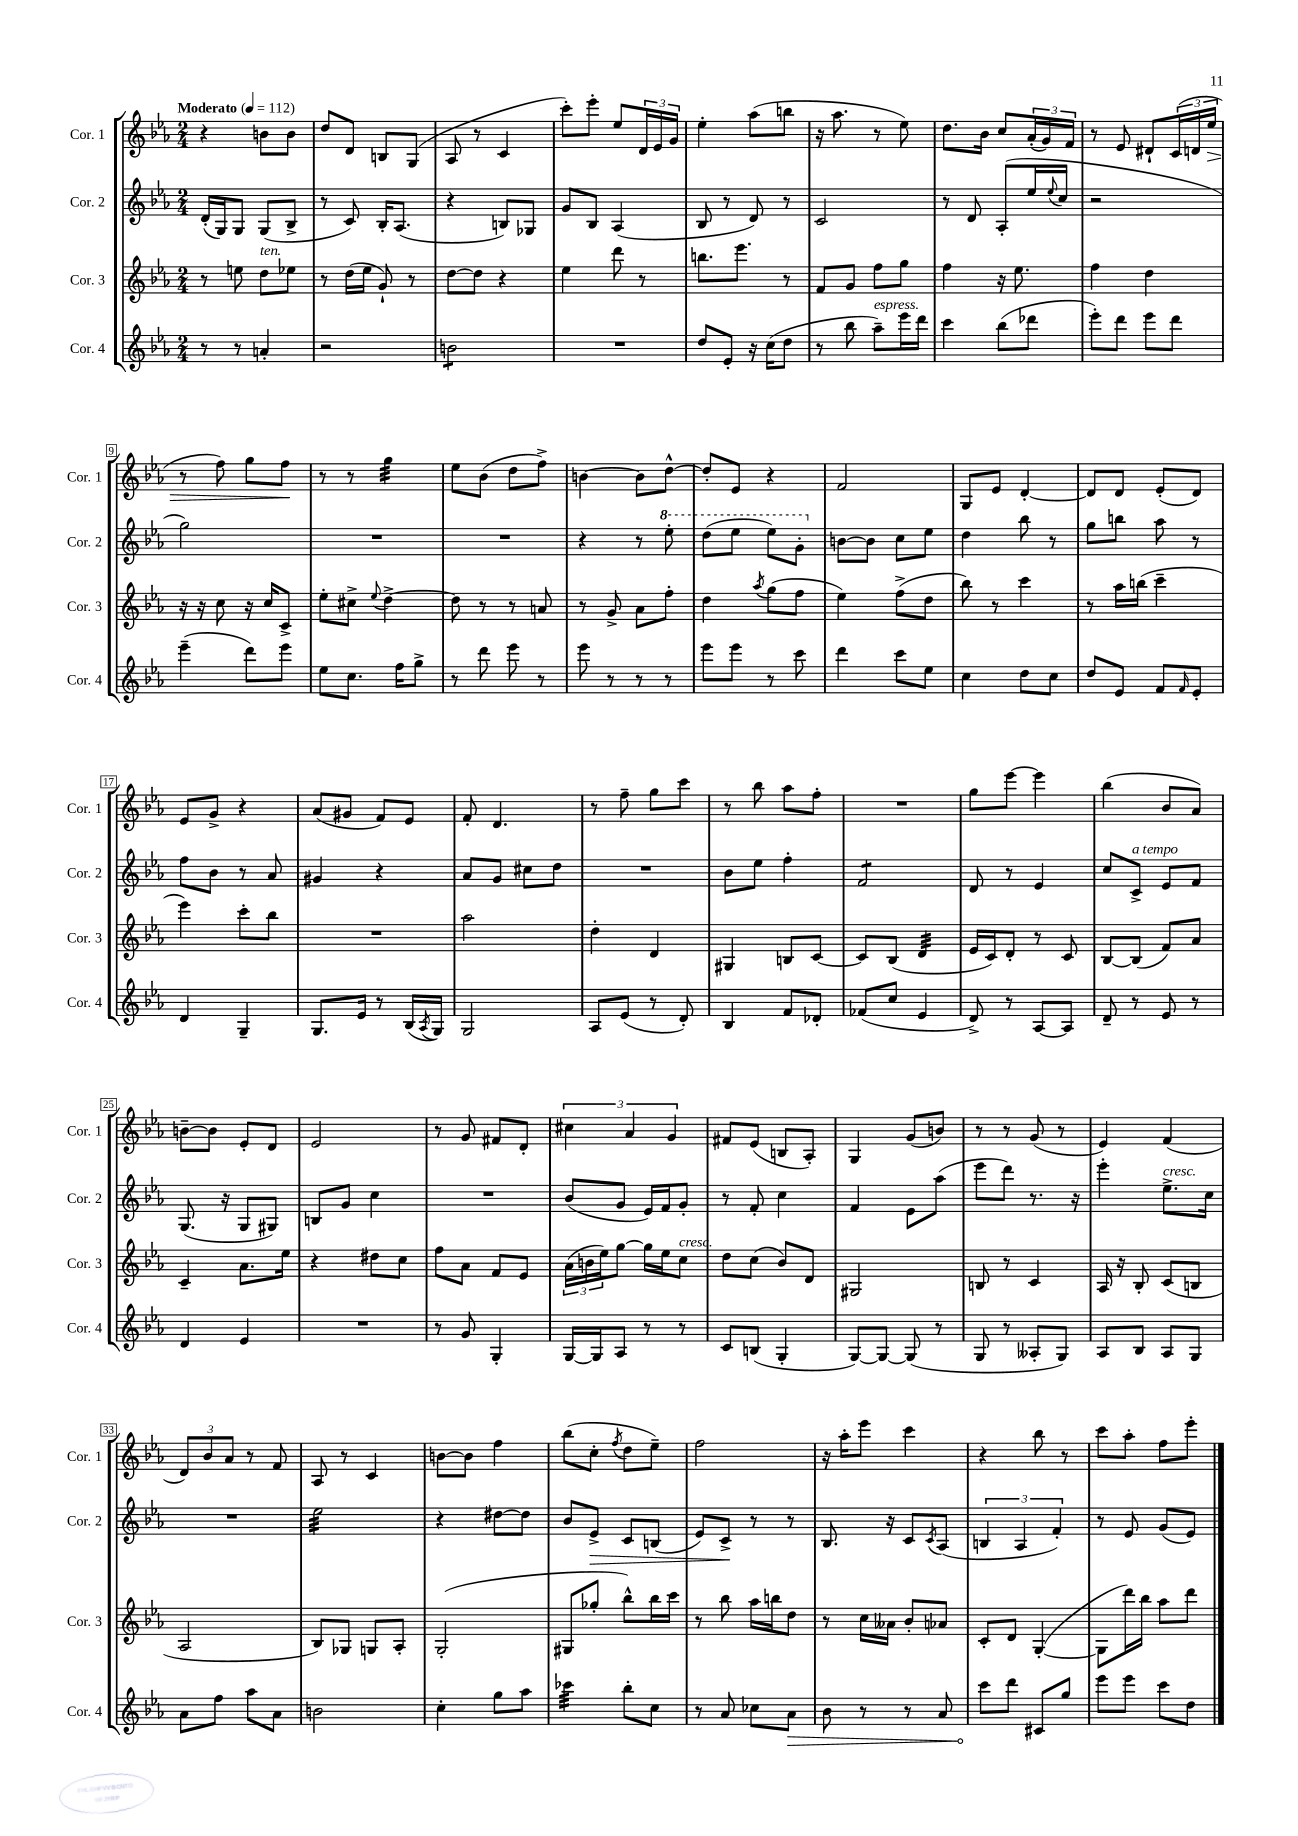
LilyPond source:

<<
\new StaffGroup <<
\new Staff = "s0" \with { instrumentName = "Cor. 1" shortInstrumentName = "Cor. 1" } {
    \clef treble \key ees \major \numericTimeSignature \time 2/4 \tempo "Moderato" 4 = 112
    r4 b'8 b'8 |
    d''8 d'8 b8 g8( |
    aes8 r8 c'4 |
    c'''8-.) ees'''8-. ees''8 \tuplet 3/2 { d'16 ees'16 g'16 } |
    ees''4-. aes''8( b''8 |
    r16 aes''8. r8 ees''8) |
    d''8. bes'16 c''8 \tuplet 3/2 { aes'16-.( g'16) f'16 } |
    r8 ees'8 dis'8-! \tuplet 3/2 { c'16( d'16 ees''16\> } |
    r8 f''8) g''8 f''8\! |
    r8 r8 g''4:32 |
    ees''8 bes'8( d''8 f''8->) |
    b'4~ b'8 d''8~-^ |
    d''8-. ees'8 r4 |
    f'2 |
    g8 ees'8 d'4~-. |
    d'8 d'8 ees'8-.( d'8) |
    ees'8 g'8-> r4 |
    aes'8( gis'8 f'8) ees'8 |
    f'8-. d'4. |
    r8 f''8-- g''8 c'''8 |
    r8 bes''8 aes''8 f''8-. |
    R2 |
    g''8 ees'''8~ ees'''4 |
    bes''4( bes'8 aes'8) |
    b'8~-- b'8 ees'8-. d'8 |
    ees'2 |
    r8 g'8 fis'8 d'8-. |
    \tuplet 3/2 { cis''4 aes'4 g'4 } |
    fis'8 ees'8( b8 aes8-.) |
    g4 g'8( b'8) |
    r8 r8 g'8( r8 |
    ees'4) f'4( |
    \tuplet 3/2 { d'8) bes'8 aes'8 } r8 f'8 |
    aes8 r8 c'4 |
    b'8~ b'8 f''4 |
    bes''8( c''8-. \acciaccatura { f''8 } d''8 ees''8--) |
    f''2 |
    r16 aes''16-. ees'''8 c'''4 |
    r4 bes''8 r8 |
    c'''8 aes''8-. f''8 ees'''8-. \bar "|." |
}
\new Staff = "s1" \with { instrumentName = "Cor. 2" shortInstrumentName = "Cor. 2" } {
    \clef treble \key ees \major \numericTimeSignature \time 2/4
    d'16-.( g16) g8 g8( bes8-> |
    r8 c'8) bes16-. aes8.( |
    r4 b8) ges8 |
    g'8 bes8 aes4( |
    bes8 r8 d'8) r8 |
    c'2 |
    r8 d'8 aes8-.( ees''16 \appoggiatura { ees''8 } c''16 |
    r2 |
    g''2) |
    R2 |
    R2 |
    r4 r8 \ottava #1 ees'''8-. |
    d'''8( ees'''8 ees'''8) g''8-. \ottava #0 |
    b'8~ b'8 c''8 ees''8 |
    d''4 bes''8 r8 |
    g''8 b''8 aes''8 r8 |
    f''8 bes'8 r8 aes'8 |
    gis'4 r4 |
    aes'8 g'8 cis''8 d''8 |
    R2 |
    bes'8 ees''8 f''4-. |
    f'2:8 |
    d'8 r8 ees'4 |
    c''8 c'8->^\markup { \italic "a tempo" } ees'8 f'8 |
    g8.( r16 g8 gis8) |
    b8 g'8 c''4 |
    R2 |
    bes'8( g'8 ees'16) f'16 g'8-. |
    r8 f'8-. c''4 |
    f'4 ees'8 aes''8( |
    ees'''8 d'''8) r8. r16 |
    ees'''4-. ees''8.->^\markup { \italic "cresc." } c''16 |
    R2 |
    ees''2:32 |
    r4 dis''8~ dis''8 |
    bes'8 ees'8->\> c'8 b8( |
    ees'8) c'8->\! r8 r8 |
    bes8. r16 c'8 \acciaccatura { c'8 } aes8( |
    \tuplet 3/2 { b4 aes4 f'4-.) } |
    r8 ees'8 g'8( ees'8) \bar "|." |
}
\new Staff = "s2" \with { instrumentName = "Cor. 3" shortInstrumentName = "Cor. 3" } {
    \clef treble \key ees \major \numericTimeSignature \time 2/4
    r8 e''8 d''8^\markup { \italic "ten." } ees''8 |
    r8 d''16( ees''16 g'8-!) r8 |
    d''8~ d''8 r4 |
    ees''4 d'''8 r8 |
    b''8. ees'''8. r8 |
    f'8 g'8 f''8 g''8 |
    f''4 r16 ees''8. |
    f''4 d''4 |
    r16 r16 c''8 r16 c''16 c'8-> |
    ees''8-. cis''8-> \appoggiatura { ees''8 } d''4~-> |
    d''8 r8 r8 a'8 |
    r8 g'8-> aes'8 f''8-. |
    d''4 \acciaccatura { aes''8 } g''8( f''8 |
    ees''4) f''8->( d''8 |
    bes''8) r8 c'''4 |
    r8 aes''16 b''16( c'''4-- |
    ees'''4) c'''8-. bes''8 |
    R2 |
    aes''2 |
    d''4-. d'4 |
    gis4 b8 c'8~ |
    c'8 bes8( d'4:32 |
    ees'16 c'16) d'8-. r8 c'8 |
    bes8~ bes8( f'8) aes'8 |
    c'4-- aes'8. ees''16 |
    r4 dis''8 c''8 |
    f''8 aes'8 f'8 ees'8 |
    \tuplet 3/2 { aes'16( b'16 ees''16) } g''8~ g''16 ees''16 c''8^\markup { \italic "cresc." } |
    d''8 c''8( bes'8) d'8 |
    gis2 |
    b8 r8 c'4 |
    aes16 r16 bes8-. c'8( b8 |
    aes2 |
    bes8) ges8 g8 aes8-. |
    g2-.( |
    gis8 ges''8-. bes''8-^) bes''16 c'''16 |
    r8 bes''8 aes''16 b''16 d''8 |
    r8 c''16 aeses'16 bes'8-. aes'8 |
    c'8-. d'8 g4~-.( |
    g8 d'''16) bes''16 aes''8 d'''8 \bar "|." |
}
\new Staff = "s3" \with { instrumentName = "Cor. 4" shortInstrumentName = "Cor. 4" } {
    \clef treble \key ees \major \numericTimeSignature \time 2/4
    r8 r8 a'4-. |
    r2 |
    b'2:8 |
    R2 |
    d''8 ees'8-. r16 c''16( d''8 |
    r8 bes''8 aes''8--^\markup { \italic "espress." }) ees'''16 d'''16 |
    c'''4 bes''8( des'''8 |
    ees'''8-.) d'''8 ees'''8 d'''8 |
    ees'''4--( d'''8) ees'''8 |
    ees''8 c''8. f''16 g''8-> |
    r8 d'''8 ees'''8 r8 |
    ees'''8 r8 r8 r8 |
    ees'''8 ees'''8 r8 c'''8 |
    d'''4 c'''8 ees''8 |
    c''4 d''8 c''8 |
    d''8 ees'8 f'8 \grace { f'16 } ees'8-. |
    d'4 g4-- |
    g8. ees'16 r8 bes16( \acciaccatura { aes8 } g16) |
    g2 |
    aes8 ees'8( r8 d'8-.) |
    bes4 f'8 des'8-. |
    fes'8( c''8 ees'4 |
    d'8->) r8 aes8~ aes8 |
    d'8-- r8 ees'8 r8 |
    d'4 ees'4 |
    R2 |
    r8 g'8 g4-. |
    g16~ g16 aes8 r8 r8 |
    c'8 b8( g4-. |
    g8~) g8~ g8( r8 |
    g8 r8 aeses8-. g8) |
    aes8 bes8 aes8 g8 |
    aes'8 f''8 aes''8 aes'8 |
    b'2 |
    c''4-. g''8 aes''8 |
    ces'''4:32 bes''8-. c''8 |
    r8 aes'8 ces''8 \once \override Hairpin.circled-tip = ##t aes'8\> |
    bes'8 r8 r8 aes'8 |
    c'''8\! d'''8 cis'8 g''8 |
    ees'''8 ees'''8 c'''8 d''8 \bar "|." |
}
>>
>>
\layout { \context { \Score \override BarNumber.stencil = #(make-stencil-boxer 0.1 0.3 ly:text-interface::print) } }
